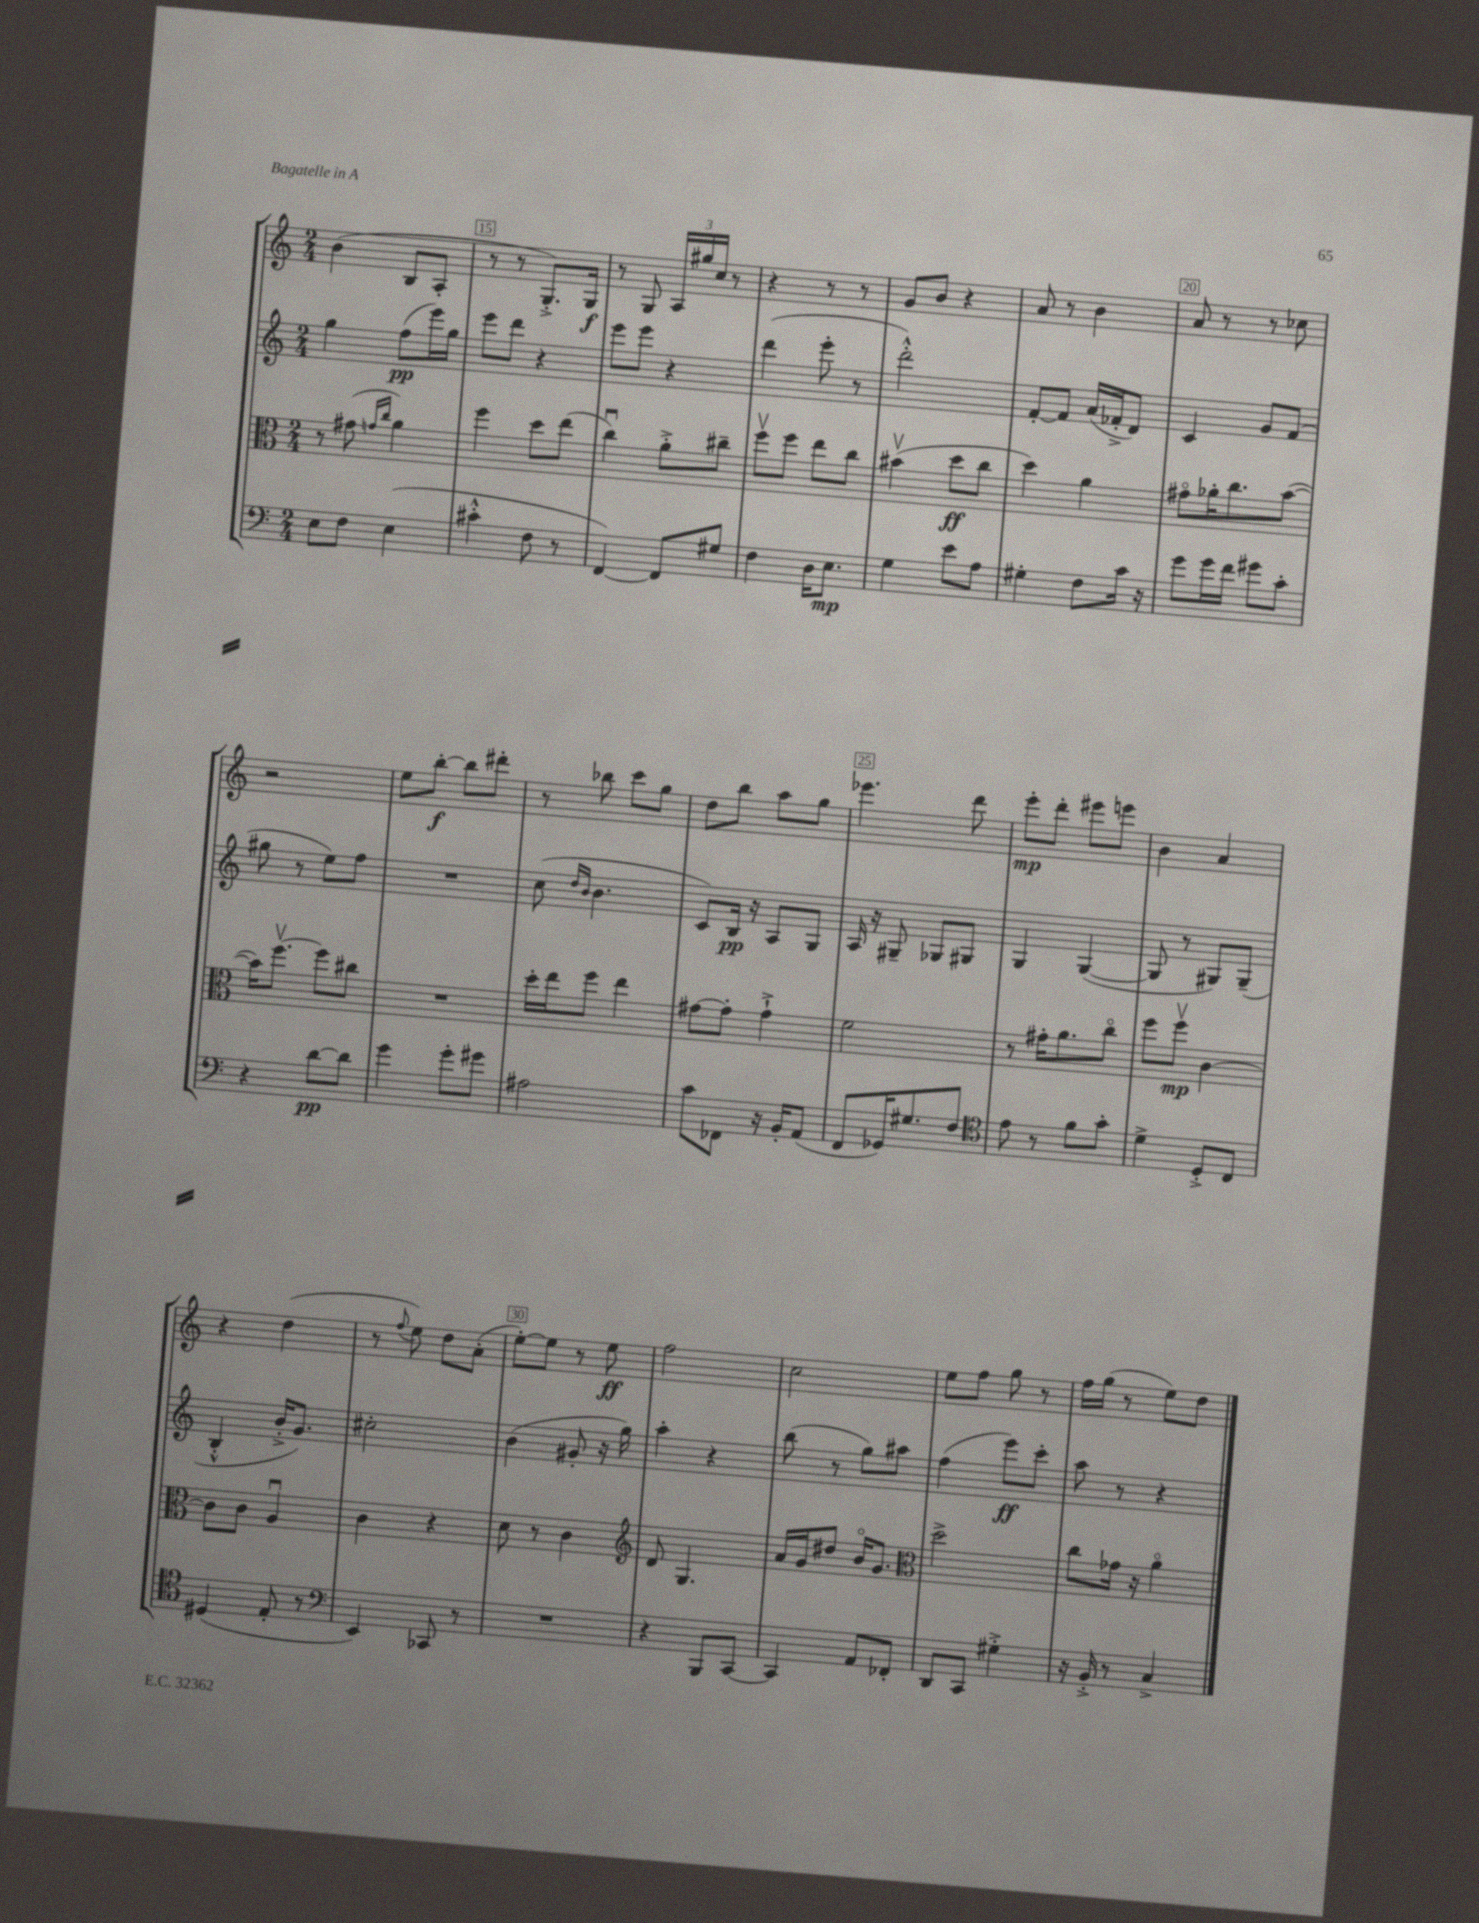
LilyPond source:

<<
\new StaffGroup <<
\new Staff = "s0" {
    \clef treble \key c \major \numericTimeSignature \time 2/4
    b'4( b8 a8-. |
    r8 r8 g8.-.->) g16\f |
    r8 g8 \tuplet 3/2 { a16 gis''16 c''16 } r8 |
    r4 r8 r8 |
    g'8 b'8 r4 |
    a'8 r8 b'4 |
    a'8 r8 r8 ces''8 |
    r2 |
    e''8 b''8~-.\f b''8 dis'''8-. |
    r8 bes''8 c'''8 g''8 |
    d''8 b''8 a''8 g''8 |
    ees'''4. d'''8 |
    e'''8-.\mp d'''8-. eis'''8 e'''8 |
    b'4 a'4 |
    r4 d''4( |
    r8 \appoggiatura { f''8 } e''8) d''8 a'8-.( |
    e''8~-.) e''8 r8 e''8\ff |
    f''2 |
    c''2 |
    e''8 f''8 g''8 r8 |
    f''16 g''16( r8 e''8) d''8 \bar "|." |
}
\new Staff = "s1" {
    \clef treble \key c \major \numericTimeSignature \time 2/4
    g''4 f''8\pp( e'''16) g''16 |
    e'''8 d'''8 r4 |
    e'''8 e'''8 r4 |
    d'''4( e'''8-. r8 |
    d'''2-.-^) |
    f'8~-. f'8 a'16( fes'16-.-> d'8) |
    c'4 g'8 f'8( |
    gis''8 r8 e''8) f''8 |
    R2 |
    c''8( \grace { d''16 b'16 } b'4. |
    c'8) b16\pp r16 a8 g8 |
    a16 r16 gis8-- ges8 gis8 |
    g4 g4~( |
    g8 r8 gis8) gis8--( |
    b4-.-^ b'16-.-> g'8.) |
    cis''2-. |
    b'4( gis'8-. r16 g''16) |
    a''4-. r4 |
    b''8( r8 g''8) ais''8 |
    f''4( e'''8\ff) c'''8-. |
    a''8 r8 r4 \bar "|." |
}
\new Staff = "s2" {
    \clef alto \key c \major \numericTimeSignature \time 2/4
    r8 gis'8( \grace { g'16 c''16 } a'4) |
    f''4 d''8 e''8( |
    c''4\downbow) a'8-.-> cis''8-- |
    f''8\upbow f''8 e''8 c''8 |
    bis'4\upbow( d''8\ff c''8 |
    d''4) a'4 |
    gis'8\flageolet aes'16-. c''8. b'8~( |
    b'16) f''8.~\upbow f''8 cis''8 |
    R2 |
    d''16-. e''16 f''8 e''4 |
    gis'8~ gis'8-. gis'4-!-> |
    f'2 |
    r8 gis'16-. a'8. c''8\flageolet |
    f''8 f''8\upbow\mp c'4~ |
    c'8 c'8 a4\downbow |
    c'4 r4 |
    d'8 r8 c'4 |
    \clef treble d'8 g4. |
    a'16 g'16 dis''8 b'16\flageolet g'8. |
    \clef alto d''2-> |
    c''8 ges'16 r16 a'4\flageolet \bar "|." |
}
\new Staff = "s3" {
    \clef bass \key c \major \numericTimeSignature \time 2/4
    e8 f8 e4( |
    cis'4-.-^ f8 r8 |
    f,4~) f,8 gis8 |
    f4 d16 e8.\mp |
    g4 e'8 a8 |
    gis4-. f8 c'16 r16 |
    g'8 g'16 f'16 gis'8 c'8-. |
    r4 d'8~\pp d'8 |
    g'4 g'8-. gis'8 |
    ais2 |
    c'8 fes,8 r16 b,16-. a,8( |
    f,8 ges,16) gis8. f8 |
    \clef tenor e'8 r8 f'8 g'8-. |
    d'4-> d8-.-> c8 |
    dis4( e8-. r8 |
    \clef bass e,4) ces,8 r8 |
    R2 |
    r4 b,,8 c,8~ |
    c,4 a,8 fes,8-. |
    d,8 c,8 gis4-.-> |
    r16 b,16-.-> r8 c4-> \bar "|." |
}
>>
>>
\layout { \context { \Score currentBarNumber = #14 \override BarNumber.break-visibility = ##(#f #t #t) barNumberVisibility = #(every-nth-bar-number-visible 5) \override BarNumber.stencil = #(make-stencil-boxer 0.1 0.3 ly:text-interface::print) } }
